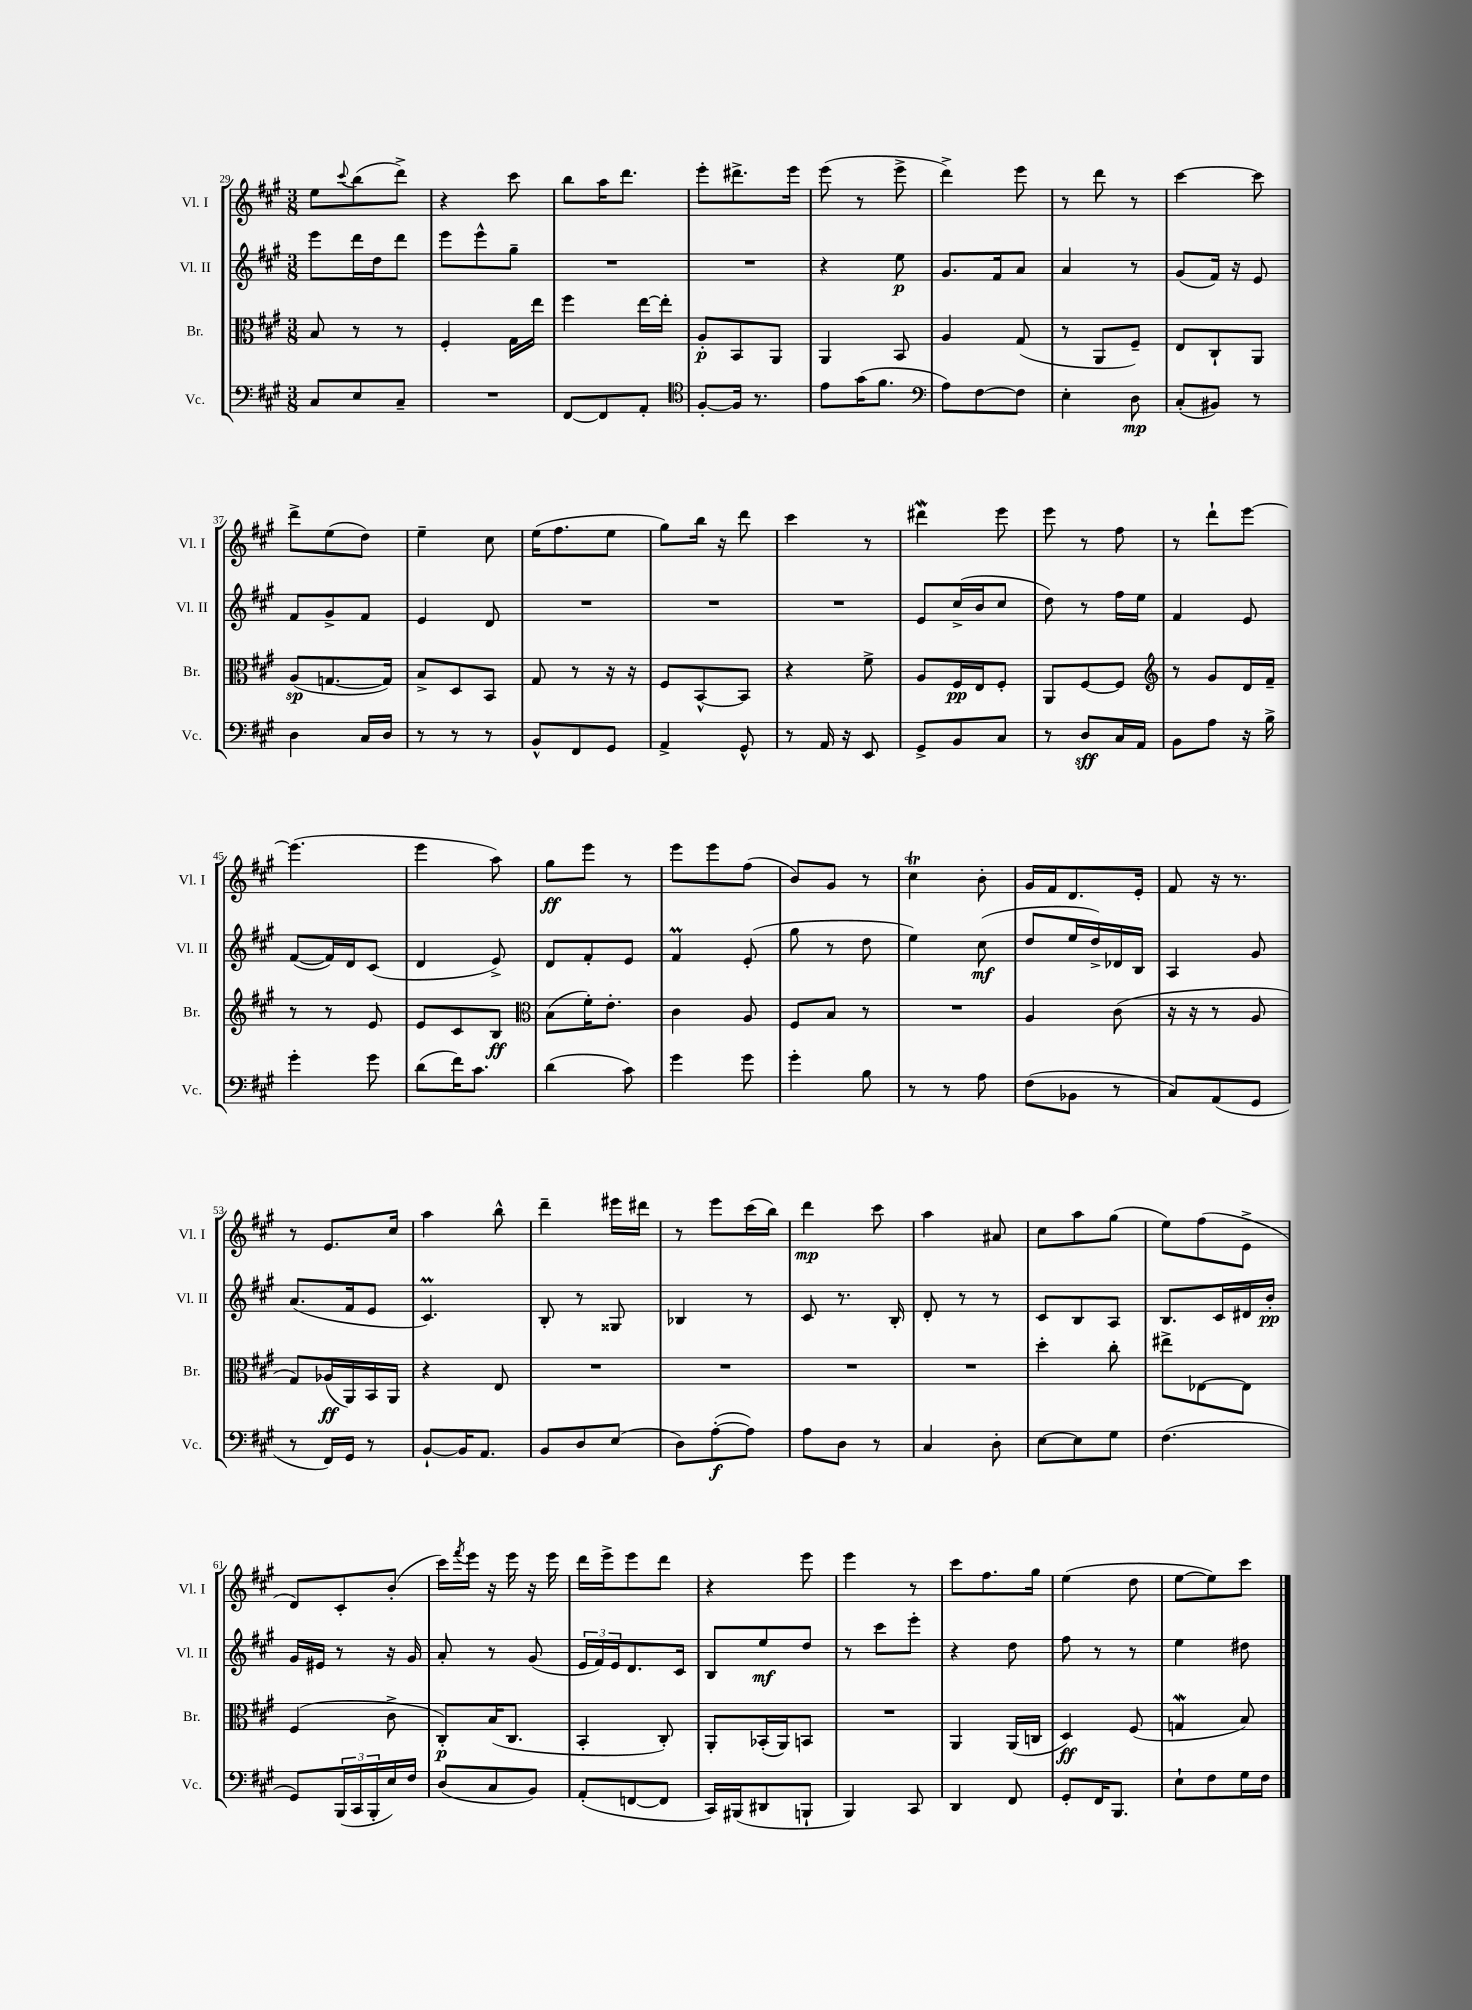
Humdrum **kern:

**kern	**kern	**kern	**kern
*staff4	*staff3	*staff2	*staff1
*clefF4	*clefC3	*clefG2	*clefG2
*k[f#c#g#]	*k[f#c#g#]	*k[f#c#g#]	*k[f#c#g#]
*M3/8	*M3/8	*M3/8	*M3/8
8C#	8B	8eee	8ee
.	.	.	8qqccc#
8E	8r	16ddd	(8bb
.	.	16dd	.
8C#~	8r	8ddd	8ddd^)
=	=	=	=
4.r	4F#'	8eee	4r
.	.	8eee^^	.
.	16G#	8gg#~	8ccc#
.	16ee	.	.
=	=	=	=
[8FF#	4ff#	4.r	8bb
8FF#]	.	.	16aa
.	.	.	8.ddd
8AA'	[16ee	.	.
.	16ee']	.	.
=	=	=	=
*clefC4	*	*	*
[8F#'	8A'	4.r	8eee'
16F#]	8BB	.	8.ddd#^
8.r	.	.	.
.	8AA	.	.
.	.	.	16eee
=	=	=	=
8e	4AA	4r	(8eee
(16g#	.	.	8r
8.f#	.	.	.
.	8BB	8ee	8eee^
=	=	=	=
*clefF4	*	*	*
8A)	4A	8.g#	4ddd^)
[8F#	.	.	.
.	.	16f#	.
8F#]	(8G#	8a	8eee
=	=	=	=
4E'	8r	4a	8r
.	8AA	.	8ddd
8D	8F#~)	8r	8r
=	=	=	=
(8C#'	8E	(8g#	[4ccc#
8BB#)	8C#`	16f#)	.
.	.	16r	.
8r	8AA	8e	8ccc#]
=	=	=	=
4D	(8A	8f#	8ddd^
.	[8.G	8g#^	(8ee
16C#	.	8f#	8dd)
16D	16G])	.	.
=	=	=	=
8r	8B^	4e	4ee~
8r	8D	.	.
8r	8BB	8d	8cc#
=	=	=	=
8BB^^	8G#	4.r	(16ee
.	.	.	8.ff#
8FF#	8r	.	.
8GG#	16r	.	8ee
.	16r	.	.
=	=	=	=
4AA^	8F#	4.r	8gg#)
.	[8BB^^	.	16bb
.	.	.	16r
8GG#^^	8BB]	.	8ddd
=	=	=	=
8r	4r	4.r	4ccc#
16AA	.	.	.
16r	.	.	.
8EE	8f#^	.	8r
=	=	=	=
8GG#^	8A	8e	4ddd#
8BB	16F#	(16cc#^	.
.	16E	16b	.
8C#	8F#'	8cc#	8eee
=	=	=	=
8r	8AA	8dd)	8eee
8D	[8F#	8r	8r
16C#	8F#]	16ff#	8ff#
16AA	.	16ee	.
=	=	=	=
*	*clefG2	*	*
8BB	8r	4f#	8r
8A	8g#	.	8ddd`
16r	16d	8e	[8eee
16B^	16f#~	.	.
=	=	=	=
4g#'	8r	([8f#	(4.eee]
.	8r	16f#])	.
.	.	16d	.
8g#	8e	(8c#	.
=	=	=	=
(8d	8e	4d	4eee
16f#)	8c#	.	.
8.c#	.	.	.
.	8B	8e^)	8aa)
=	=	=	=
*	*clefC3	*	*
(4d	(8B	8d	8gg#
.	16f#')	8f#'	8eee
.	8.e'	.	.
8c#)	.	8e	8r
=	=	=	=
4g#	4c#	4f#	8eee
.	.	.	8eee
8g#	8A	(8e'	(8ff#
=	=	=	=
4g#'	8F#	8gg#	8b)
.	8B	8r	8g#
8B	8r	8dd	8r
=	=	=	=
8r	4.r	4ee)	4cc#
8r	.	.	.
8A	.	(8cc#	8b'
=	=	=	=
(8F#	4A	8dd	16g#
.	.	.	16f#
8BB-	.	16ee	8.d
.	.	16dd^)	.
8r	(8c#	16d-	.
.	.	16B	16e'
=	=	=	=
8C#)	16r	4A	8f#
.	16r	.	.
(8AA	8r	.	16r
.	.	.	8.r
8GG#	8A	8g#	.
=	=	=	=
8r	8G#)	(8.a	8r
16FF#)	(16A-	.	8.e
16GG#	16AA)	16f#	.
8r	16BB	8e	.
.	16AA	.	16cc#
=	=	=	=
[8BB`	4r	4.c#)	4aa
16BB]	.	.	.
8.AA	.	.	.
.	8E	.	8bb^^
=	=	=	=
8BB	4.r	8B'	4ddd~
8D	.	8r	.
(8E	.	8G##	16eee#
.	.	.	16ddd#
=	=	=	=
8D)	4.r	4B-	8r
([8A'	.	.	8eee
8A])	.	8r	(16ccc#
.	.	.	16bb)
=	=	=	=
8A	4.r	8c#	4ddd
8D	.	8.r	.
8r	.	.	8ccc#
.	.	16B'	.
=	=	=	=
4C#	4.r	8d'	4aa
.	.	8r	.
8D'	.	8r	8a#
=	=	=	=
[8E	4dd'	8c#	8cc#
8E]	.	8B	8aa
8G#	8cc#'	8A	(8gg#
=	=	=	=
(4.F#	8ee#^	8.B	8ee)
.	[8E-	.	(8ff#
.	.	16c#	.
.	8E-]	16d#	8e^
.	.	16b'	.
=	=	=	=
8GG#)	(4F#	16g#	8d)
.	.	16e#	.
(24BBB	.	8r	8c#'
24CC#	.	.	.
24BBB'	.	.	.
16E)	8c#^	16r	(8b'
16F#	.	16g#	.
=	=	=	=
(8D	8C#')	8a'	16ccc#)
.	.	.	8qfff#
.	.	.	16eee
8C#	(16B	8r	16r
.	8.C#	.	16eee
8BB)	.	(8g#	16r
.	.	.	16eee
=	=	=	=
(8AA'	4BB'	24e	16ddd
.	.	24f#)	.
.	.	.	16eee^
.	.	24e	.
[8FF	.	8.d	8eee
8FF]	8C#')	.	8ddd
.	.	16c#	.
=	=	=	=
16CC#)	8AA'	8B	4r
(16BBB#	.	.	.
8DD#	(16BB-'	8ee	.
.	16AA)	.	.
8BBB`	8BB	8dd	8eee
=	=	=	=
4BBB)	4.r	8r	4eee
.	.	8ccc#	.
8CC#	.	8eee'	8r
=	=	=	=
4DD	4AA	4r	8ccc#
.	.	.	8.ff#
8FF#	(16AA	8dd	.
.	16C	.	16gg#
=	=	=	=
8GG#'	4D)	8ff#	(4ee
16FF#	.	8r	.
8.BBB	.	.	.
.	(8F#	8r	8dd
=	=	=	=
8E`	4G	4ee	[8ee
8F#	.	.	8ee])
16G#	8B)	8dd#	8ccc#
16F#	.	.	.
==	==	==	==
*-	*-	*-	*-
